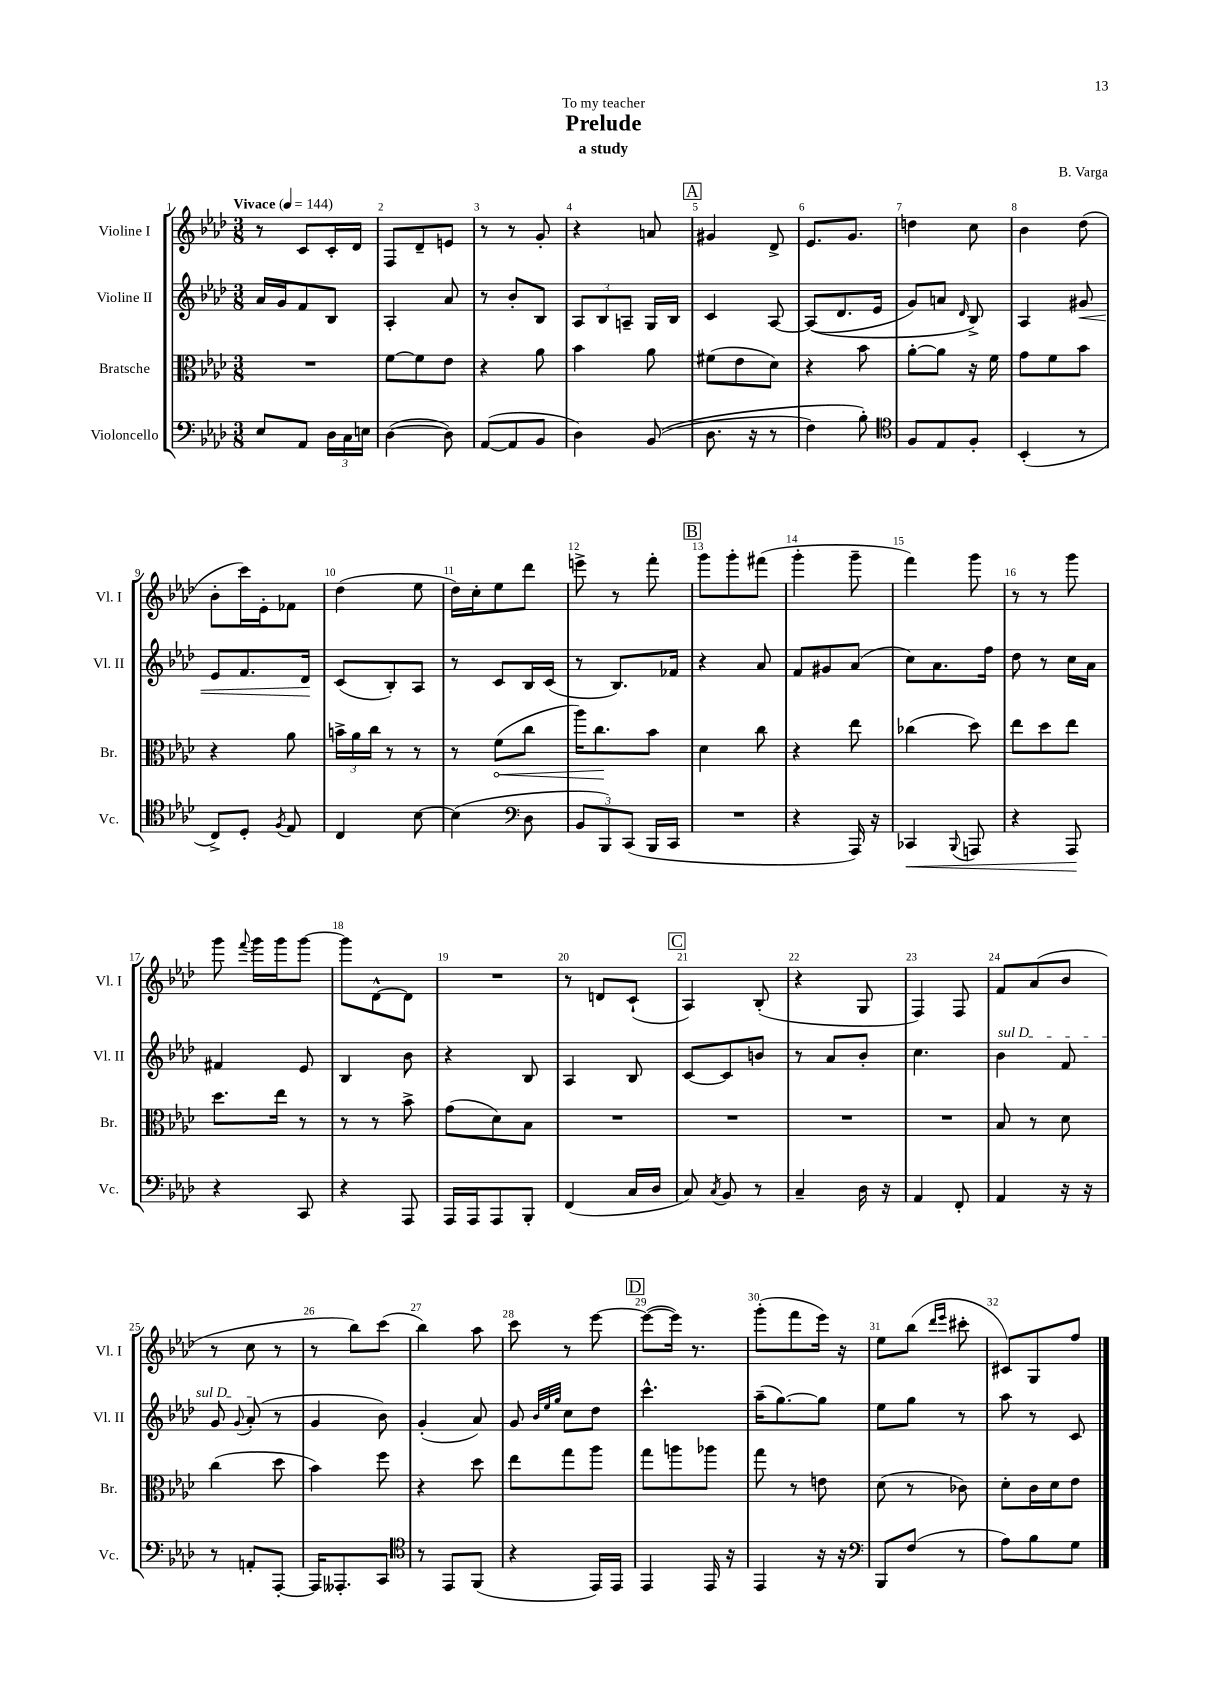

**kern	**kern	**kern	**kern
*staff4	*staff3	*staff2	*staff1
*clefF4	*clefC3	*clefG2	*clefG2
*k[b-e-a-d-]	*k[b-e-a-d-]	*k[b-e-a-d-]	*k[b-e-a-d-]
*M3/8	*M3/8	*M3/8	*M3/8
*MM144	*MM144	*MM144	*MM144
8E-	4.r	16a-	8r
.	.	16g	.
8AA-	.	8f	8c
24D-	.	8B-	16c'
24C	.	.	.
.	.	.	16d-
24E	.	.	.
=	=	=	=
([4D-	[8f	4A-'	8F
.	8f]	.	8d-~
8D-])	8e-	8a-	8e
=	=	=	=
([8AA-	4r	8r	8r
8AA-]	.	8b-'	8r
8BB-	8a-	8B-	8g'
=	=	=	=
4D-)	4b-	12A-	4r
.	.	12B-	.
.	.	12A~	.
&((8BB-	8a-	16G	8a
.	.	16B-	.
=	=	=	=
8.D-	(8f#	4c	4g#
.	8e-	.	.
16r	.	.	.
8r	8d-)	[8A-	8d-^
=	=	=	=
4F)	4r	&((8A-]	8.e-
.	.	8.d-	.
.	.	.	8.g
8B-'&)	8b-	.	.
.	.	16e-	.
=	=	=	=
*clefC4	*	*	*
8F	[8a-'	8g)	4dd
8E-	8a-]	8a	.
.	.	16qqd-	.
8F'	16r	8B-^&)	8cc
.	16f	.	.
=	=	=	=
(4BB-'	8g	4A-	4b-
.	8f	.	.
8r	8b-	8g#	(8dd-
=	=	=	=
8C^)	4r	8e-	8b-'
8D-'	.	8.f	16ccc)
.	.	.	16e-'
8qF	.	.	.
8E-	8a-	.	8f-
.	.	16d-	.
=	=	=	=
4C	24b^	(8c	(4dd-
.	24a-	.	.
.	24cc	.	.
.	8r	8B-')	.
[8B-	8r	8A-	8ee-
=	=	=	=
(4B-]	8r	8r	16dd-)
.	.	.	16cc'
.	(8f	8c	8ee-
*clefF4	*	*	*
8D-	8cc	16B-	8ddd-
.	.	(16c	.
=	=	=	=
12BB-	16aa-)	8r	8eee^
.	8.cc	.	.
12BBB-)	.	.	.
.	.	8.B-)	8r
(12CC	.	.	.
16BBB-	8b-	.	8fff'
16CC	.	16f-	.
=	=	=	=
4.r	4d-	4r	8ggg
.	.	.	8ggg'
.	8cc	8a-	(8fff#
=	=	=	=
4r	4r	8f	4ggg'
.	.	8g#	.
16AAA-)	8ee-	(8a-	8ggg~
16r	.	.	.
=	=	=	=
4CC-	(4cc-	8cc)	4fff)
.	.	8.a-	.
8qqBBB-	.	.	.
8AAA	8dd-)	.	8ggg
.	.	16ff	.
=	=	=	=
4r	8ee-	8dd-	8r
.	8dd-	8r	8r
8AAA-	8ee-	16cc	8ggg
.	.	16a-	.
=	=	=	=
4r	8.dd-	4f#	8ggg
.	.	.	8qqfff
.	.	.	16ggg
.	16ee-	.	16ggg
8CC	8r	8e-	[8ggg
=	=	=	=
4r	8r	4B-	8ggg]
.	8r	.	[8d-^^
8AAA-	8b-^	8b-	8d-]
=	=	=	=
16AAA-	(8g	4r	4.r
16AAA-	.	.	.
8AAA-	8d-)	.	.
8BBB-'	8B-	8B-	.
=	=	=	=
(4FF	4.r	4A-	8r
.	.	.	8d
16C	.	8B-	(8c`
16D-	.	.	.
=	=	=	=
8C)	4.r	[8c	4A-)
8qC	.	.	.
8BB-	.	8c]	.
8r	.	8b	(8B-'
=	=	=	=
4C~	4.r	8r	4r
.	.	8a-	.
16D-	.	8b-'	8G
16r	.	.	.
=	=	=	=
4AA-	4.r	4.cc	4F)
8FF'	.	.	8F
=	=	=	=
4AA-	8B-	4b-	8f
.	8r	.	(8a-
16r	8d-	8f	8b-
16r	.	.	.
=	=	=	=
8r	(4cc	8g	8r
.	.	8qqg	.
8AA'	.	(8a-'	8cc
[8AAA-'	8dd-	8r	8r
=	=	=	=
16AAA-]	4b-)	4g	8r
8.AAA--'	.	.	.
.	.	.	8bb-)
8CC	8ff	8b-)	(8ccc
=	=	=	=
*clefC4	*	*	*
8r	4r	(4g'	4bb-)
8EE-	.	.	.
(8FF	8dd-	8a-)	8aa-
=	=	=	=
4r	8ee-	8g	8ccc
.	.	32qqb-	.
.	.	32qqee-	.
.	.	32qqgg	.
.	8gg	8cc	8r
16EE-)	8aa-	8dd-	[8eee-
16EE-	.	.	.
=	=	=	=
4EE-	8gg	4.ccc^^	(8eee-_
.	8aa	.	16eee-])
.	.	.	8.r
16EE-	8aa-	.	.
16r	.	.	.
=	=	=	=
4EE-	8gg	(16aa-~	(8ggg'
.	.	[8.gg)	.
.	8r	.	8fff
16r	8e	8gg]	16eee-)
16r	.	.	16r
=	=	=	=
*clefF4	*	*	*
8BBB-	(8d-	8ee-	8ee-
(8F	8r	8gg	(8bb-
.	.	.	16qqddd-
.	.	.	16qqeee-
8r	8c-)	8r	8ccc#'
=	=	=	=
8A-)	8d-'	8aa-	8c#)
8B-	16c	8r	8G
.	16d-	.	.
8G	8e-	8c	8ff
==	==	==	==
*-	*-	*-	*-
